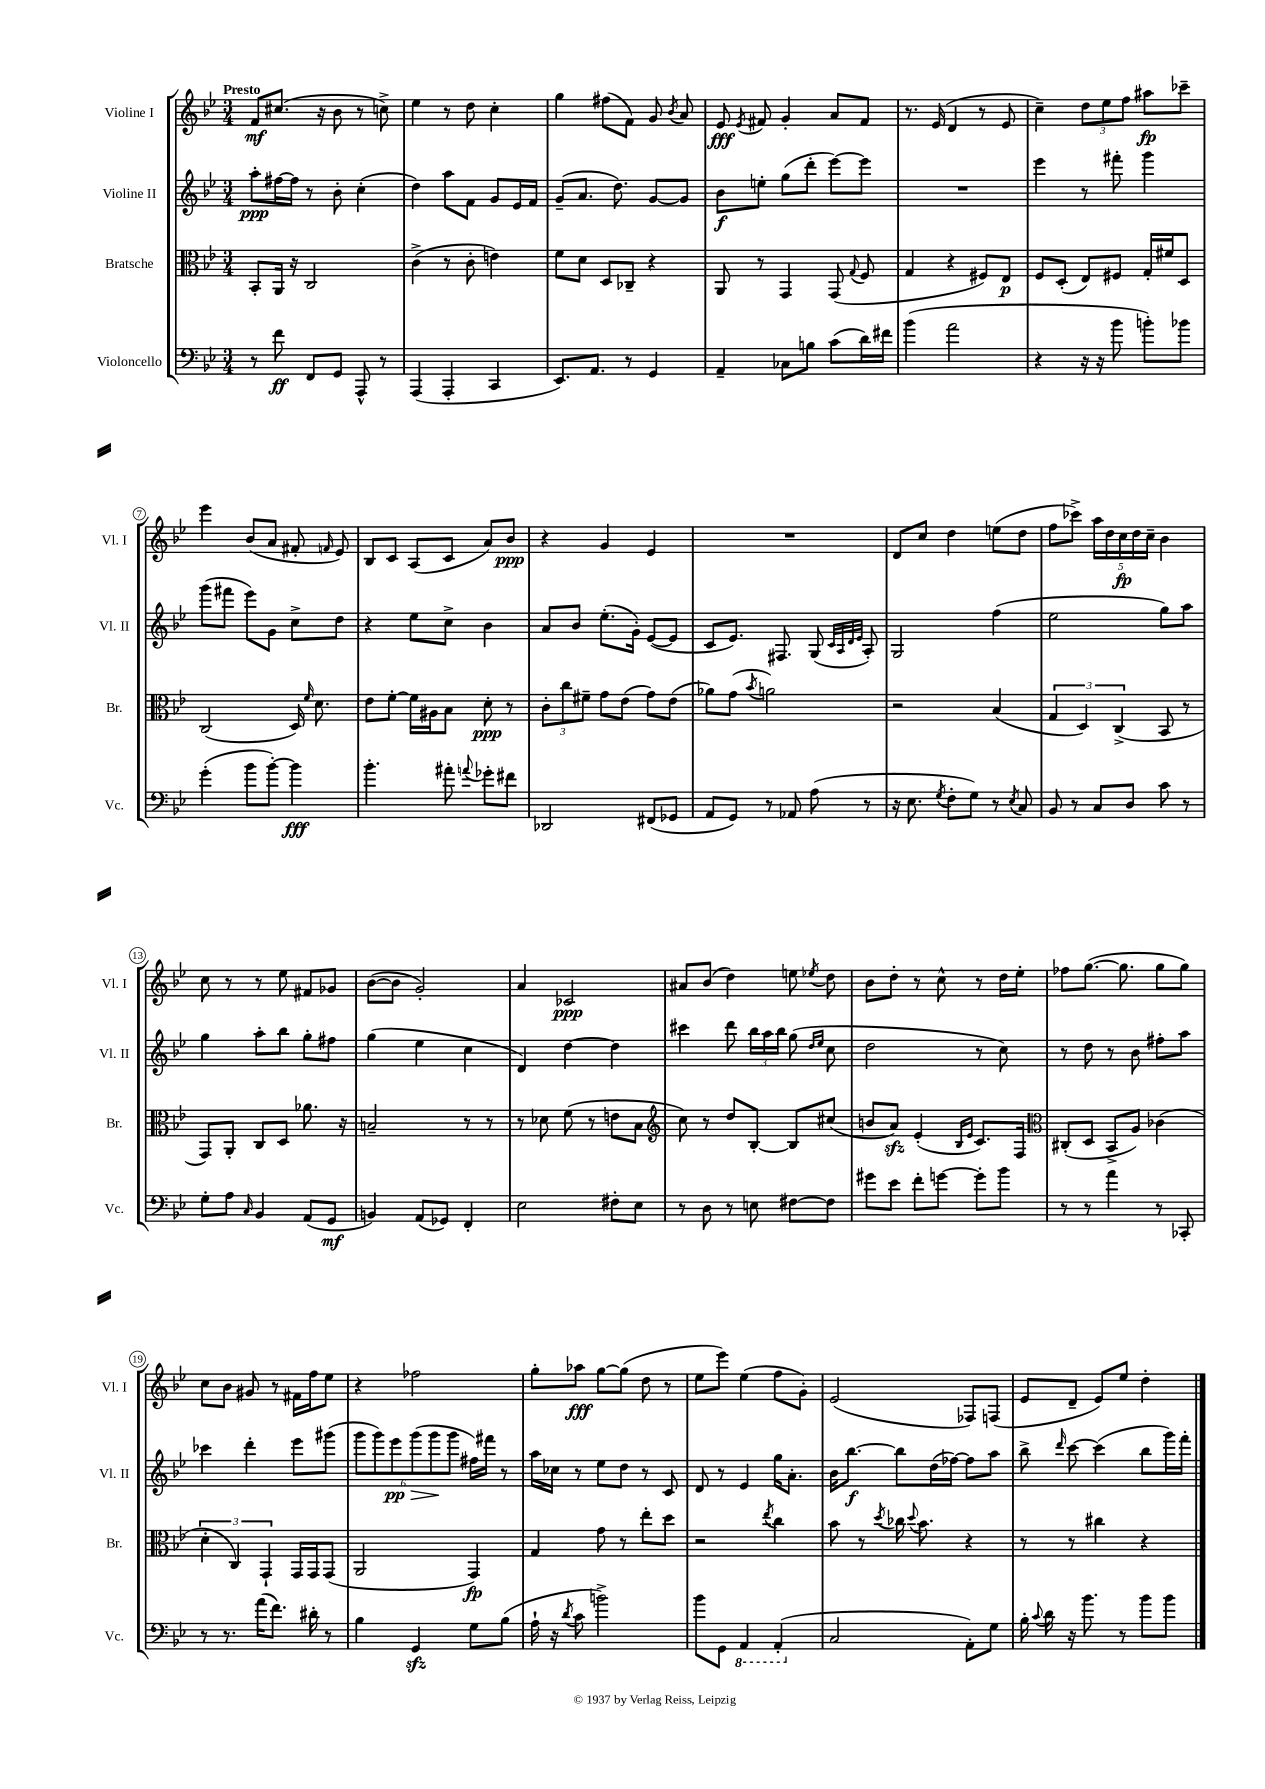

**kern	**dynam	**kern	**dynam	**kern	**dynam	**kern	**dynam
*part4	*part4	*part3	*part3	*part2	*part2	*part1	*part1
*staff4	*staff4	*staff3	*staff3	*staff2	*staff2	*staff1	*staff1
*I"Violoncello	*	*I"Bratsche	*	*I"Violine II	*	*I"Violine I	*
*I'Vc.	*	*I'Br.	*	*I'Vl. II	*	*I'Vl. I	*
*clefF4	*	*clefC3	*	*clefG2	*	*clefG2	*
*k[b-e-]	*	*k[b-e-]	*	*k[b-e-]	*	*k[b-e-]	*
*M3/4	*	*M3/4	*	*M3/4	*	*M3/4	*
=1	=1	=1	=1	=1	=1	=1	=1
!	!	!	!	!	!	!LO:TX:a:B:t=Presto	!
8r	.	8BB-'/L	.	8aa'\L	ppp	8f/L	mf
8f\	ff	16AA/Jk	.	[16ff#X\L	.	(8.cc#X/J	.
.	.	16r	.	16ff#\JJ]	.	.	.
8FF/L	.	2C/	.	8r	.	.	.
.	.	.	.	.	.	16r	.
8GG/J	.	.	.	8b-'\	.	8b-\	.
8AAA^^/	.	.	.	(4cc'\	.	8r	.
8r	.	.	.	.	.	8ccn^\)	.
=2	=2	=2	=2	=2	=2	=2	=2
(4AAA/	.	(4c^\	.	4dd\)	.	4ee-\	.
4AAA'/	.	8r	.	8aa\L	.	8r	.
.	.	8c'\	.	8f\J	.	8dd\	.
4CC/	.	4en\)	.	8g/L	.	4cc'\	.
.	.	.	.	16e-/L	.	.	.
.	.	.	.	16f/JJ	.	.	.
=3	=3	=3	=3	=3	=3	=3	=3
8.EE-/L)	.	8f\L	.	(8g~/L	.	4gg\	.
.	.	8d\J	.	8.a/J	.	.	.
8.AA/J	.	.	.	.	.	.	.
.	.	8D/L	.	.	.	(8ff#X\L	.
.	.	.	.	8.dd\)	.	.	.
8r	.	8C-X~/J	.	.	.	8f\J)	.
4GG/	.	4r	.	[8g/L	.	8g/	.
.	.	.	.	.	.	8qb-/	.
.	.	.	.	8g/J]	.	8a/	.
=4	=4	=4	=4	=4	=4	=4	=4
4AA~/	.	8AA/	.	8b-\L	f	8e-/	fff
.	.	.	.	.	.	8qe-/	.
.	.	8r	.	8een'\J	.	8f#X/	.
8C-X\L	.	4GG/	.	(8gg\L	.	4g'/	.
8Bn\J	.	.	.	8ddd'\J	.	.	.
(8c\L	.	(8GG/	.	[8eee-\L)	.	8a/L	.
.	.	8qqG/	.	.	.	.	.
16d\L)	.	8F/	.	8eee-\J]	.	8f#/J	.
16f#X\JJ	.	.	.	.	.	.	.
=5	=5	=5	=5	=5	=5	=5	=5
(4b-\	.	4G/	.	2.r	.	8.r	.
.	.	.	.	.	.	(16e-/	.
2a\	.	4r	.	.	.	4d/	.
.	.	8F#X/L)	.	.	.	8r	.
.	.	8E-/J	p	.	.	8e-/	.
=6	=6	=6	=6	=6	=6	=6	=6
4r	.	8F/L	.	4eee-\	.	4cc~\)	.
.	.	(8D'/J	.	.	.	.	.
16r	.	8E-/L)	.	8r	.	12dd\L	.
16r	.	.	.	.	.	.	.
.	.	.	.	.	.	12ee-\	.
8b-\	.	8F#X/J	.	8fff#X'\	.	.	.
.	.	.	.	.	.	12ff\J	.
8bn'\L)	.	16G'/LL	.	4ggg\	.	8aa#X\L	fp
.	.	16f#X/J	.	.	.	.	.
8b-X\J	.	8D/J	.	.	.	8ccc-X~\J	.
!!LO:LB:g=z
=7	=7	=7	=7	=7	=7	=7	=7
(4g'\	.	(2C/	.	(8ggg\L	.	4eee-\	.
.	.	.	.	8fff#X\J	.	.	.
8b-\L	.	.	.	8eee-\L)	.	(8b-/L	.
[8b-'\J)	.	.	.	8g\J	.	8a/J	.
4b-\]	fff	16D/)	.	8cc^\L	.	8f#X'/	.
.	.	16qqf/	.	.	.	.	.
.	.	8.d\	.	.	.	.	.
.	.	.	.	.	.	16qqfn/	.
.	.	.	.	8dd\J	.	8e-/)	.
=8	=8	=8	=8	=8	=8	=8	=8
4.b-'\	.	8e-\L	.	4r	.	8B-/L	.
.	.	[8f'\J	.	.	.	8c/J	.
.	.	16f\LL]	.	8ee-\L	.	(8A/L	.
.	.	16A#X\J	.	.	.	.	.
8a#X'\	.	8B-\J	.	8cc^\J	.	8c/J	.
8qqan/	.	.	.	.	.	.	.
8g-X'\L	.	8d'\	ppp	4b-\	.	8a/L)	.
8f#X\J	.	8r	.	.	.	8b-/J	ppp
=9	=9	=9	=9	=9	=9	=9	=9
2DD-X/	.	12c'\L	.	8a/L	.	4r	.
.	.	12cc\	.	.	.	.	.
.	.	.	.	8b-/J	.	.	.
.	.	12f#X~\J	.	.	.	.	.
.	.	8g\L	.	(8.ee-'\L	.	4g/	.
.	.	(8e-\J	.	.	.	.	.
.	.	.	.	16g'\Jk)	.	.	.
(8FF#X/L	.	8g\L)	.	([8e-/L	.	4e-/	.
8GG-X/J	.	(8e-\J	.	8e-/J]	.	.	.
=10	=10	=10	=10	=10	=10	=10	=10
8AA/L	.	8a-X\L)	.	8c/L	.	2.r	.
8GG/J)	.	(8g\J	.	8.e-/J)	.	.	.
.	.	8qb-/	.	.	.	.	.
8r	.	2an\)	.	.	.	.	.
.	.	.	.	8.F#X/	.	.	.
8AA-X/	.	.	.	.	.	.	.
(8A\	.	.	.	(8G/	.	.	.
.	.	.	.	32qqc/LLL	.	.	.
.	.	.	.	32qqA/	.	.	.
.	.	.	.	32qqd/	.	.	.
.	.	.	.	32qqe-/JJJ	.	.	.
8r	.	.	.	8A'/)	.	.	.
=11	=11	=11	=11	=11	=11	=11	=11
16r	.	2r	.	2G/	.	8d/L	.
8.E-\	.	.	.	.	.	.	.
.	.	.	.	.	.	8cc/J	.
8qG/	.	.	.	.	.	.	.
8F'\L	.	.	.	.	.	4dd\	.
8G\J)	.	.	.	.	.	.	.
8r	.	(4B-/	.	(4ff\	.	(8een\L	.
8qE-/	.	.	.	.	.	.	.
8C/	.	.	.	.	.	8dd\J	.
=12	=12	=12	=12	=12	=12	=12	=12
8BB-/	.	6G/	.	2ee-\	.	8ff\L	.
8r	.	.	.	.	.	8ccc-X^\J)	.
.	.	6D/)	.	.	.	.	.
8C/L	.	.	.	.	.	20aa\LL	.
.	.	.	.	.	.	20dd\	.
.	.	(6C^/	.	.	.	.	.
.	.	.	.	.	.	20cc\	fp
8D/J	.	.	.	.	.	.	.
.	.	.	.	.	.	20dd\	.
.	.	.	.	.	.	20cc~\JJ	.
8c\	.	8BB-/	.	8gg\L)	.	4b-\	.
8r	.	8r	.	8aa\J	.	.	.
!!LO:LB:g=z
=13	=13	=13	=13	=13	=13	=13	=13
8G'\L	.	8GG/L)	.	4gg\	.	8cc\	.
8A\J	.	8AA'/J	.	.	.	8r	.
16qqC/	.	.	.	.	.	.	.
4BB-/	.	8C/L	.	8aa'\L	.	8r	.
.	.	8D/J	.	8bb-\J	.	8ee-\	.
(8AA/L	.	8.a-X\	.	8gg'\L	.	8f#X/L	.
8GG/J	mf	.	.	8ff#X\J	.	8g-X/J	.
.	.	16r	.	.	.	.	.
=14	=14	=14	=14	=14	=14	=14	=14
4BBn/)	.	2Bn~/	.	(4gg\	.	([8b-\L	.
.	.	.	.	.	.	8b-\J]	.
(8AA/L	.	.	.	4ee-\	.	2g'/)	.
8GG-X/J)	.	.	.	.	.	.	.
4FF'/	.	8r	.	4cc\	.	.	.
.	.	8r	.	.	.	.	.
=15	=15	=15	=15	=15	=15	=15	=15
2E-\	.	8r	.	4d/)	.	4a/	.
.	.	8d-X\	.	.	.	.	.
.	.	(8f\	.	[4dd\	.	2c-X/	ppp
.	.	8r	.	.	.	.	.
8F#X'\L	.	8en\L	.	4dd\]	.	.	.
8E-\J	.	8B-\J	.	.	.	.	.
=16	=16	=16	=16	=16	=16	=16	=16
*	*	*clefG2	*	*	*	*	*
8r	.	8cc\)	.	4ccc#X\	.	8a#X/L	.
8D\	.	8r	.	.	.	(8b-/J	.
8r	.	8dd/L	.	8ddd\	.	4dd\)	.
8En\	.	[8B-'/J	.	24bb-\LL	.	.	.
.	.	.	.	24aa\	.	.	.
.	.	.	.	24bb-\JJ	.	.	.
[8F#X\L	.	8B-/L]	.	(8gg\	.	8een\	.
.	.	.	.	16qqdd/LL	.	.	.
.	.	.	.	16qqee-/JJ	.	8qee-X/	.
8F#\J]	.	(8cc#X/J	.	8cc\	.	8dd\	.
=17	=17	=17	=17	=17	=17	=17	=17
8g#X\L	.	8bn/L	.	2dd\	.	8b-\L	.
8e-\J	.	8azz/J)	.	.	.	8dd'\J	.
8f'\L	.	(4e-'/	.	.	.	8r	.
[8gn\J	.	.	.	.	.	8cc^^\	.
.	.	16qqB-/LL	.	.	.	.	.
.	.	16qqe-/JJ	.	.	.	.	.
8g'\L]	.	8.c/L)	.	8r	.	8r	.
8b-\J	.	.	.	8cc\)	.	16dd\LL	.
.	.	16F/Jk	.	.	.	16ee-'\JJ	.
=18	=18	=18	=18	=18	=18	=18	=18
*	*	*clefC3	*	*	*	*	*
8r	.	(8C#X'/L	.	8r	.	8ff-X\L	.
8r	.	8D/J	.	8dd\	.	([8.gg\J	.
4a\	.	8BB-^/L	.	8r	.	.	.
.	.	.	.	.	.	8.gg\]	.
.	.	8A/J)	.	8b-\	.	.	.
8r	.	(4c-X\	.	8ff#X'\L	.	8gg\L	.
8CC-X'/	.	.	.	8aa\J	.	8gg\J)	.
!!LO:LB:g=z
=19	=19	=19	=19	=19	=19	=19	=19
8r	.	6d'\	.	4ccc-X\	.	8cc\L	.
8.r	.	.	.	.	.	8b-\J	.
.	.	6C/)	.	.	.	.	.
.	.	.	.	4ddd'\	.	8g#X/	.
(16a\KL	.	.	.	.	.	.	.
.	.	6GG`/	.	.	.	.	.
8.f\J)	.	.	.	.	.	8r	.
.	.	16GG/LL	.	8eee-\L	.	16f#X\LL	.
16d#X'\	.	16GG/J	.	.	.	16ff\J	.
8r	.	(8GG/J	.	(8ggg#X\J	.	8ee-\J	.
=20	=20	=20	=20	=20	=20	=20	=20
4B-\	.	2AA/	.	12ggg\L	.	4r	.
.	.	.	.	12ggg\)	.	.	.
!	!	!	!	!	!LO:HP:b	!	!
.	.	.	.	12eee-\	> pp	.	.
4GGzz/	.	.	.	(12ggg\	.	2ff-X\	.
.	.	.	.	12ggg\	.	.	.
.	.	.	.	12ggg\J	]	.	.
8G\L	.	4GG/)	fp	16ff#X\LL)	.	.	.
.	.	.	.	16fff#X\JJ	.	.	.
(8B-\J	.	.	.	8r	.	.	.
=21	=21	=21	=21	=21	=21	=21	=21
16A`\	.	4G/	.	16aa\LL	.	8gg'\L	.
16r	.	.	.	16cc-X\JJ	.	.	.
8qd/	.	.	.	.	.	.	.
8c\	.	.	.	8r	.	8aa-X\J	fff
2bn^\)	.	8g\	.	8ee-\L	.	[8gg\L	.
.	.	8r	.	8dd\J	.	(8gg\J]	.
.	.	8ee-'\L	.	8r	.	8dd\	.
.	.	8dd\J	.	8c/	.	8r	.
=22	=22	=22	=22	=22	=22	=22	=22
8b-\L	.	2r	.	8d/	.	8ee-\L	.
8GG\J	.	.	.	8r	.	8eee-\J)	.
*8ba	*	*	*	*	*	*	*
4AAA/	.	.	.	4e-/	.	(4ee-\	.
.	.	8qee-/	.	.	.	.	.
(4AAA'/	.	4cc\	.	16gg\KL	.	8ff\L	.
.	.	.	.	8.a'\J	.	.	.
.	.	.	.	.	.	8g'\J)	.
=23	=23	=23	=23	=23	=23	=23	=23
*X8ba	*	*	*	*	*	*	*
2C/	.	8b-\	.	16b-\KL	.	(2e-/	.
.	.	.	.	[8.bb-\J	f	.	.
.	.	8r	.	.	.	.	.
.	.	8qdd/	.	.	.	.	.
.	.	16cc-X\	.	8bb-\L]	.	.	.
.	.	8qqdd/	.	.	.	.	.
.	.	8.b-\	.	.	.	.	.
.	.	.	.	(16dd\L	.	.	.
.	.	.	.	[16ff-X\JJ)	.	.	.
8AA'\L)	.	4r	.	8ff-\L]	.	8F-X/L)	.
8G\J	.	.	.	8aa\J	.	(8Fn/J	.
=24	=24	=24	=24	=24	=24	=24	=24
16B-'\	.	8r	.	8bb-^\	.	8e-/L	.
8qqc/	.	.	.	.	.	.	.
16d\	.	.	.	.	.	.	.
.	.	.	.	16qqddd/	.	.	.
16r	.	8r	.	[8ccc\	.	8d~/J	.
8.b-\	.	.	.	.	.	.	.
.	.	4cc#X\	.	(4ccc\]	.	8e-/L)	.
8r	.	.	.	.	.	8ee-/J	.
8b-\L	.	4r	.	8bb-\L	.	4dd'\	.
8b-\J	.	.	.	16ggg\L)	.	.	.
.	.	.	.	16fff'\JJ	.	.	.
==	==	==	==	==	==	==	==
*-	*-	*-	*-	*-	*-	*-	*-
